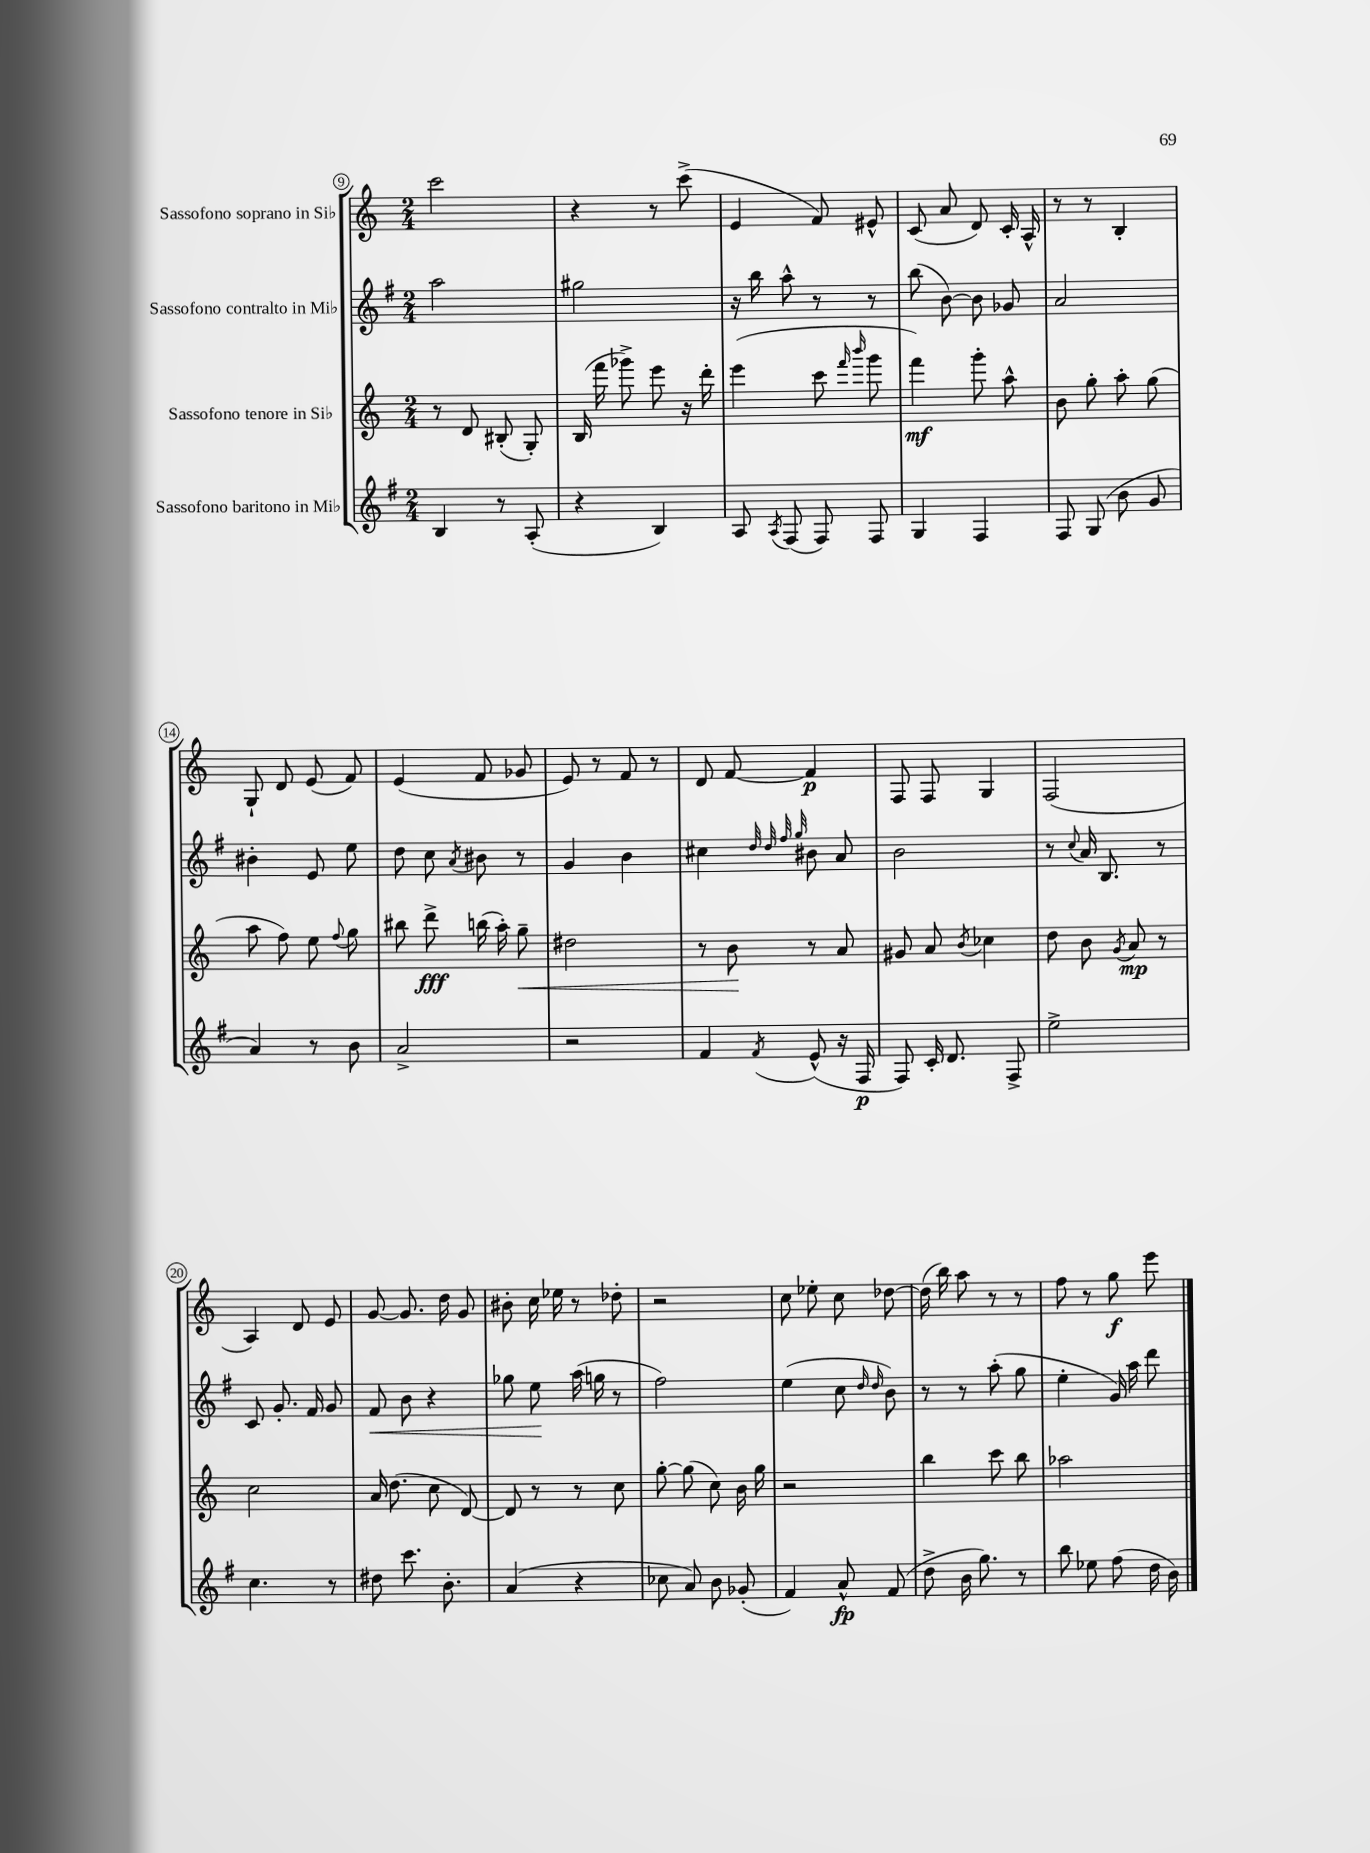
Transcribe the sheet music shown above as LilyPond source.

<<
\new StaffGroup <<
\new Staff = "s0" \with { instrumentName = "Sassofono soprano in Sib" } {
    \clef treble \key c \major \numericTimeSignature \time 2/4
    \autoBeamOff c'''2 |
    r4 r8 c'''8->( |
    e'4 f'8) eis'8-^ |
    c'8( a'8 d'8) c'16-. a16-^ |
    r8 r8 b4-. |
    g8-! d'8 e'8( f'8) |
    e'4( f'8 ges'8 |
    e'8) r8 f'8 r8 |
    d'8 f'8~ f'4\p |
    f8 f8 g4 |
    f2( |
    a4) d'8 e'8 |
    g'8~ g'8. d''16 g'8 |
    bis'8-. c''16 ees''16 r8 des''8-. |
    r2 |
    c''8 ees''8-. c''8 des''8~ |
    des''16( b''16) a''8 r8 r8 |
    f''8 r8 g''8\f e'''8 \bar "|." |
}
\new Staff = "s1" \with { instrumentName = "Sassofono contralto in Mib" } {
    \clef treble \key g \major \numericTimeSignature \time 2/4
    \autoBeamOff a''2 |
    gis''2 |
    r16 b''16 a''8-^ r8 r8 |
    b''8( b'8~) b'8 ges'8 |
    a'2 |
    bis'4-. e'8 e''8 |
    d''8 c''8 \acciaccatura { a'8 } bis'8 r8 |
    g'4 b'4 |
    cis''4 \grace { d''32 d''32 fis''32 g''32 } bis'8 a'8 |
    b'2 |
    r8 \appoggiatura { c''8 } a'16 b8. r8 |
    c'8 g'8.-. fis'16 g'8 |
    fis'8\< b'8 r4 |
    ges''8 e''8\! a''16( g''16 r8 |
    fis''2) |
    e''4( c''8 \grace { d''16 d''16 } b'8) |
    r8 r8 a''8-.( g''8 |
    e''4-. g'16) a''16 d'''8 \bar "|." |
}
\new Staff = "s2" \with { instrumentName = "Sassofono tenore in Sib" } {
    \clef treble \key c \major \numericTimeSignature \time 2/4
    \autoBeamOff r8 d'8 bis8-.( g8-.) |
    b16( f'''16 ges'''8->) e'''8 r16 d'''16-. |
    e'''4( c'''8 \grace { f'''16 b'''16 } g'''8 |
    f'''4\mf) g'''8-. a''8-^ |
    b'8 g''8-. a''8-. g''8( |
    a''8 f''8) e''8 \appoggiatura { f''8 } g''8 |
    bis''8 d'''8->\fff b''16( a''16-.) g''8--\< |
    dis''2 |
    r8 b'8\! r8 a'8 |
    gis'8 a'8 \acciaccatura { b'8 } ces''4 |
    d''8 b'8 \acciaccatura { g'8 } a'8\mp r8 |
    c''2 |
    a'16 d''8.( c''8 d'8~) |
    d'8 r8 r8 c''8 |
    g''8~-. g''8( c''8) b'16 g''16 |
    r2 |
    b''4 c'''8 b''8 |
    aes''2 \bar "|." |
}
\new Staff = "s3" \with { instrumentName = "Sassofono baritono in Mib" } {
    \clef treble \key g \major \numericTimeSignature \time 2/4
    \autoBeamOff b4 r8 a8-.( |
    r4 b4) |
    a8 \acciaccatura { a8 } fis8( fis8) fis8 |
    g4 fis4 |
    fis8 g8( b'8 g'8 |
    a'4) r8 b'8 |
    a'2-> |
    r2 |
    fis'4 \acciaccatura { fis'8 } e'8-^( r16 fis16\p |
    fis8) c'16-. d'8. fis8-> |
    e''2-> |
    c''4. r8 |
    dis''8 c'''8. b'8.-. |
    a'4( r4 |
    ces''8 a'8) b'8 ges'8-.( |
    fis'4) a'8-^\fp fis'8( |
    d''8-> b'16 g''8.) r8 |
    b''8 ees''8 fis''8( d''16 b'16) \bar "|." |
}
>>
>>
\layout { \context { \Score currentBarNumber = #9 \override BarNumber.stencil = #(make-stencil-circler 0.1 0.3 ly:text-interface::print) } }
